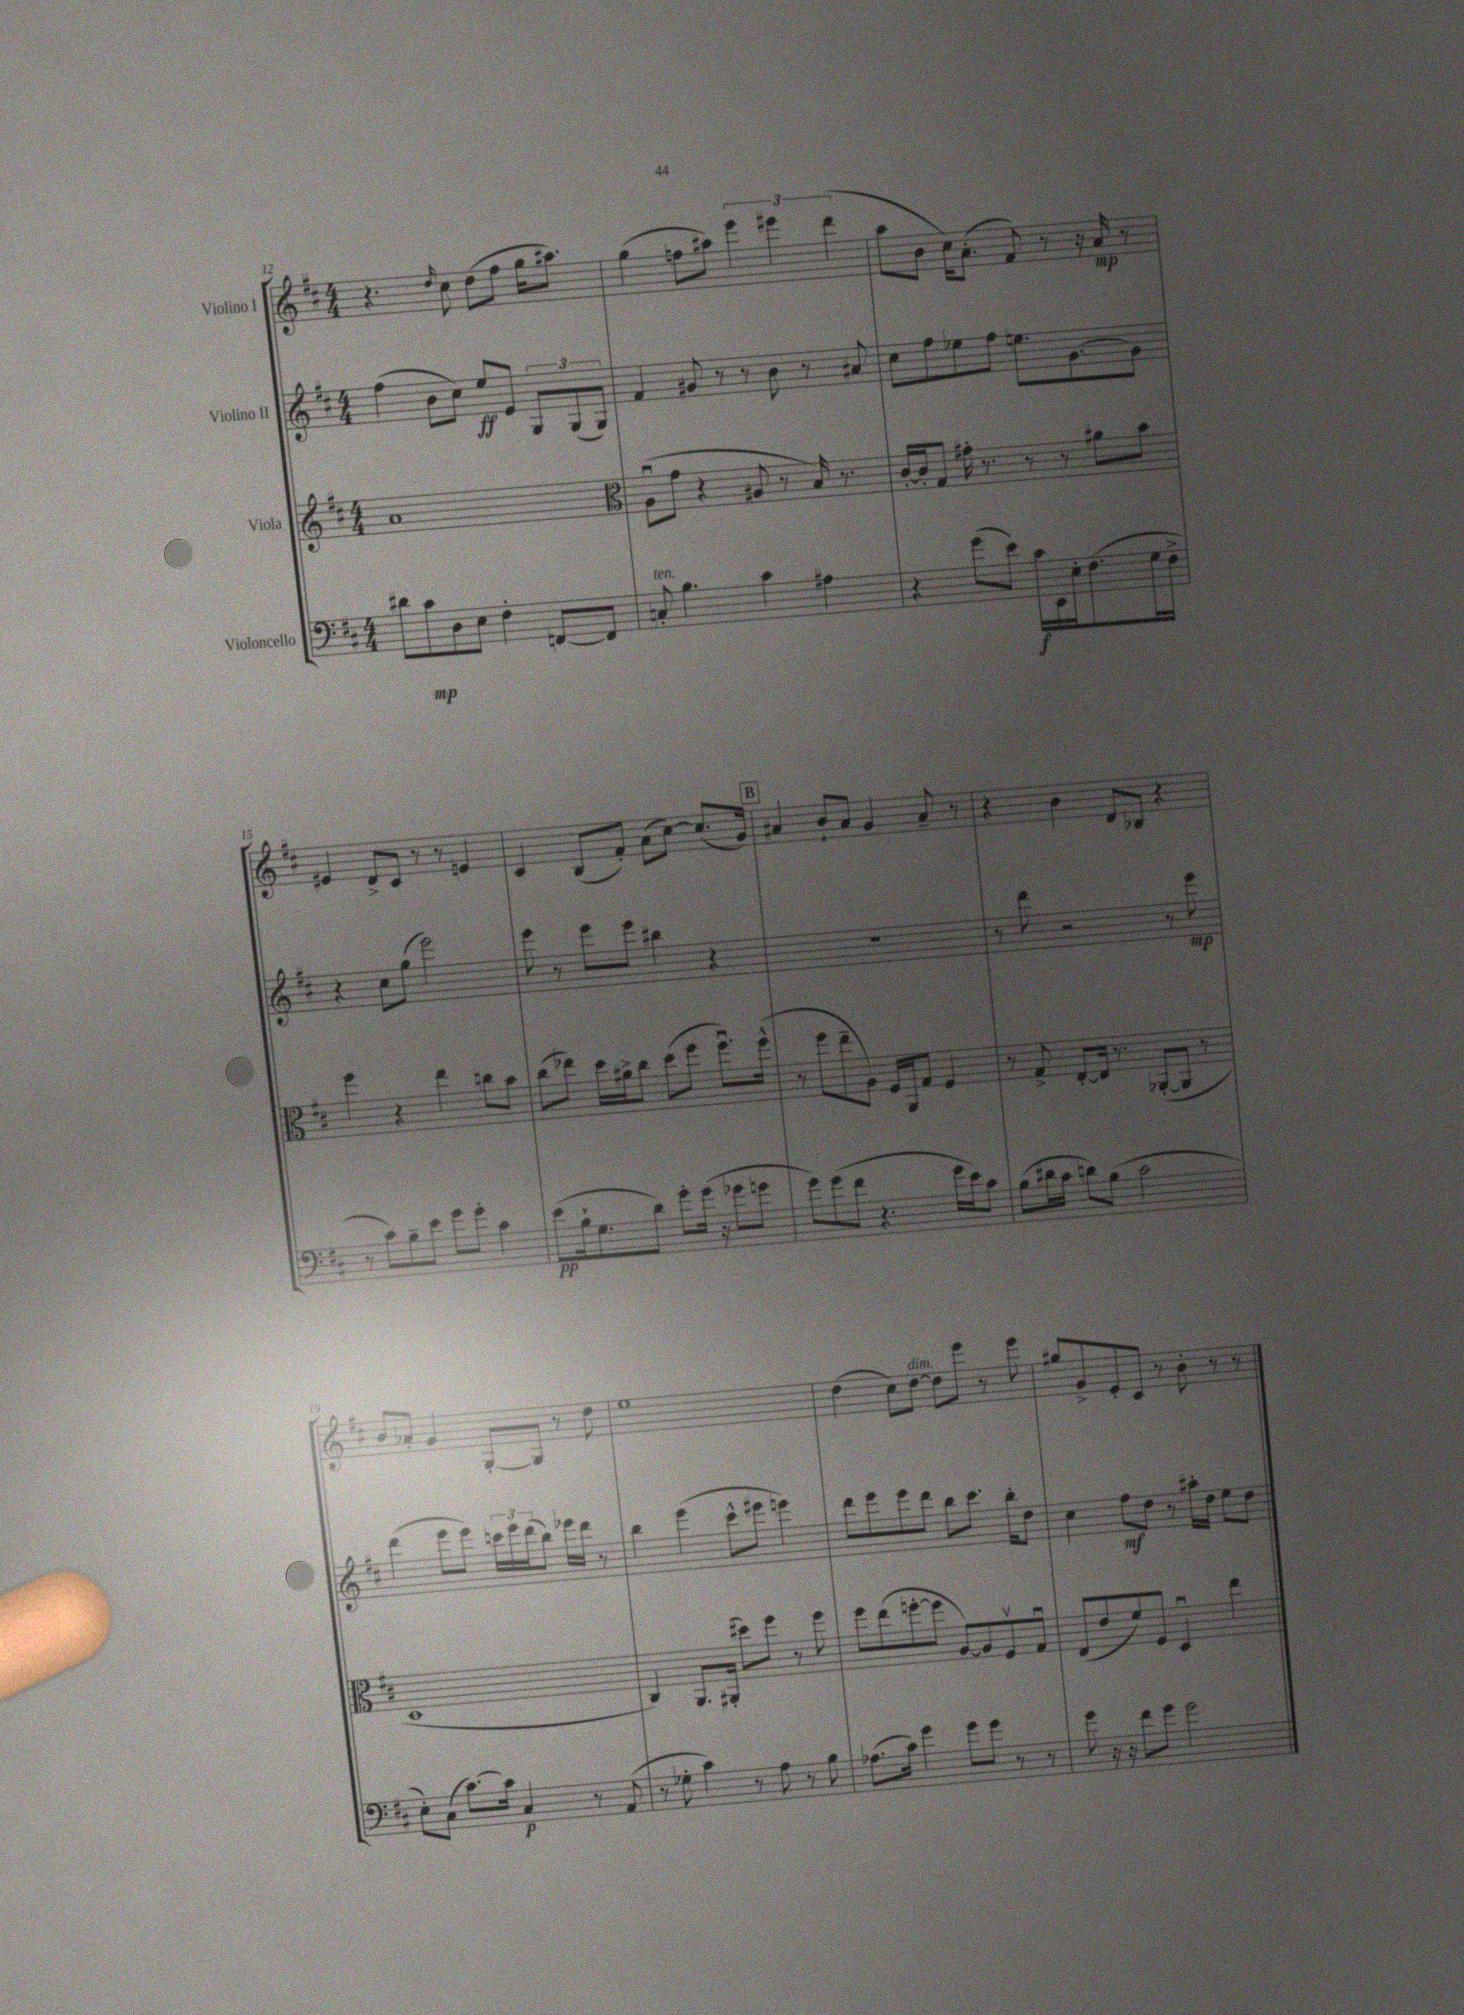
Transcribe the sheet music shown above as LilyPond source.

<<
\new StaffGroup <<
\new Staff = "s0" \with { instrumentName = "Violino I" } {
    \clef treble \key d \major \numericTimeSignature \time 4/4
    r4. \grace { d''16 } cis''8 d''8( fis''8 g''16 ais''8.) |
    g''4( f''8 ais''8) \tuplet 3/2 { e'''4 eis'''4 d'''4( } |
    a''8 b'8 cis''16) a'8.-.( fis'8) r8 r16 a'16\mp r8 |
    eis'4 d'8-> cis'8 r8 r8 e'4 |
    cis'4 b8( fis'8-.) a'8( cis''8~) cis''8.( g'16) |
    \mark \markup { \box "B" } ais'4 b'8-! ais'8 g'4 ais'8-- r8 |
    r4 b'4 d'8 bes8 r4 |
    b'8 aes'8-. g'4 g8~-. g8 r8 d''8 |
    e''1 |
    d''4( cis''8) d''8~^\markup { \italic "dim." } d''8 e'''8 r8 e'''8 |
    gis''8 g'8-> e'8-. cis'8 r8 b'8-. r8 r8 \bar "|." |
}
\new Staff = "s1" \with { instrumentName = "Violino II" } {
    \clef treble \key d \major \numericTimeSignature \time 4/4
    fis''4( b'8 cis''8) e''8\ff e'8 \tuplet 3/2 { g8 g8( g8) } |
    fis'4 gis'8 r8 r8 b'8 r8 ais'8 |
    cis''8 fis''8 ees''8 fis''8 e''8. g'8.~ g'8 |
    r4 cis''8 g''8( e'''2) |
    e'''8 r8 e'''8 e'''8 bis''4 r4 |
    \mark \markup { \box "B" } R1 |
    r8 d'''8 r2 r8 e'''8\mp |
    d'''4( e'''8 e'''8) \tuplet 3/2 { c'''16 e'''16 d'''16( } b''8) ees'''16 d'''16 r8 |
    b''4 e'''4( cis'''8-^ eis'''8 e'''4) |
    d'''8 e'''8 e'''8 d'''8 b''8 cis'''8. b''16-. d''8 |
    cis''4 fis''8\mf d''8 r8 ais''16-. d''16 e''8 d''8 \bar "|." |
}
\new Staff = "s2" \with { instrumentName = "Viola" } {
    \clef treble \key d \major \numericTimeSignature \time 4/4
    a'1 |
    \clef alto a8\downbow( g'8 r4 ais8 r8 b16) r8. |
    cis'16~-. cis'16-. g8 gis'16-. r8. r8 r8 ais'8 b'8 |
    fis''4 r4 e''4 c''8 b'8 |
    cis''8( ees''8) d''16 ais'16-> cis''8 d''8( fis''8 fis''8.\downbow) fis''16-^( |
    \mark \markup { \box "B" } r8 fis''8 e''8-- a8) fis16 a,16 g8 fis4 |
    r8 g8-> e8~-. e16 r8. aes,8~-.( aes,8 r8 |
    d1 |
    cis4) a,8. ais,16-.( dis''8) fis''8 r8 fis''8 |
    fis''8 e''8( f''8~-. f''8 a8~) a8 fis8\upbow g8\downbow |
    e8( e'8 fis'8) fis8 d4\downbow e''4 \bar "|." |
}
\new Staff = "s3" \with { instrumentName = "Violoncello" } {
    \clef bass \key d \major \numericTimeSignature \time 4/4
    dis'8 cis'8\mp d8 e8 fis4-. f,8~ f,8 |
    c8-.^\markup { \italic "ten." } b4. cis'4 ais4 |
    r4 g'8( e'8) cis'16\f e,16 e16-. fis8.( g16 fis16-> |
    r8 cis'8) b8-- e'8 g'8 g'8-. cis'4 |
    e'8\pp( b16-! g8. d'8) g'8-. g'16( r16 ges'8 g'8 |
    \mark \markup { \box "B" } g'8) g'8( fis'8 r4. g'16 e'16) cis'8 |
    b8( dis'16 cis'16 d'8) b8( cis'2 |
    e8-.) cis8( cis'8.~) cis'16 cis4\p r8 a,8( |
    r8 ges8-. cis'4) r8 a8 r8 b8 |
    aes8.( cis'16) g'4 g'8 g'8 r8 r8 |
    g'8 r16 r16 fis'8 g'8 g'2 \bar "|." |
}
>>
>>
\layout { \context { \Score currentBarNumber = #12 } }
